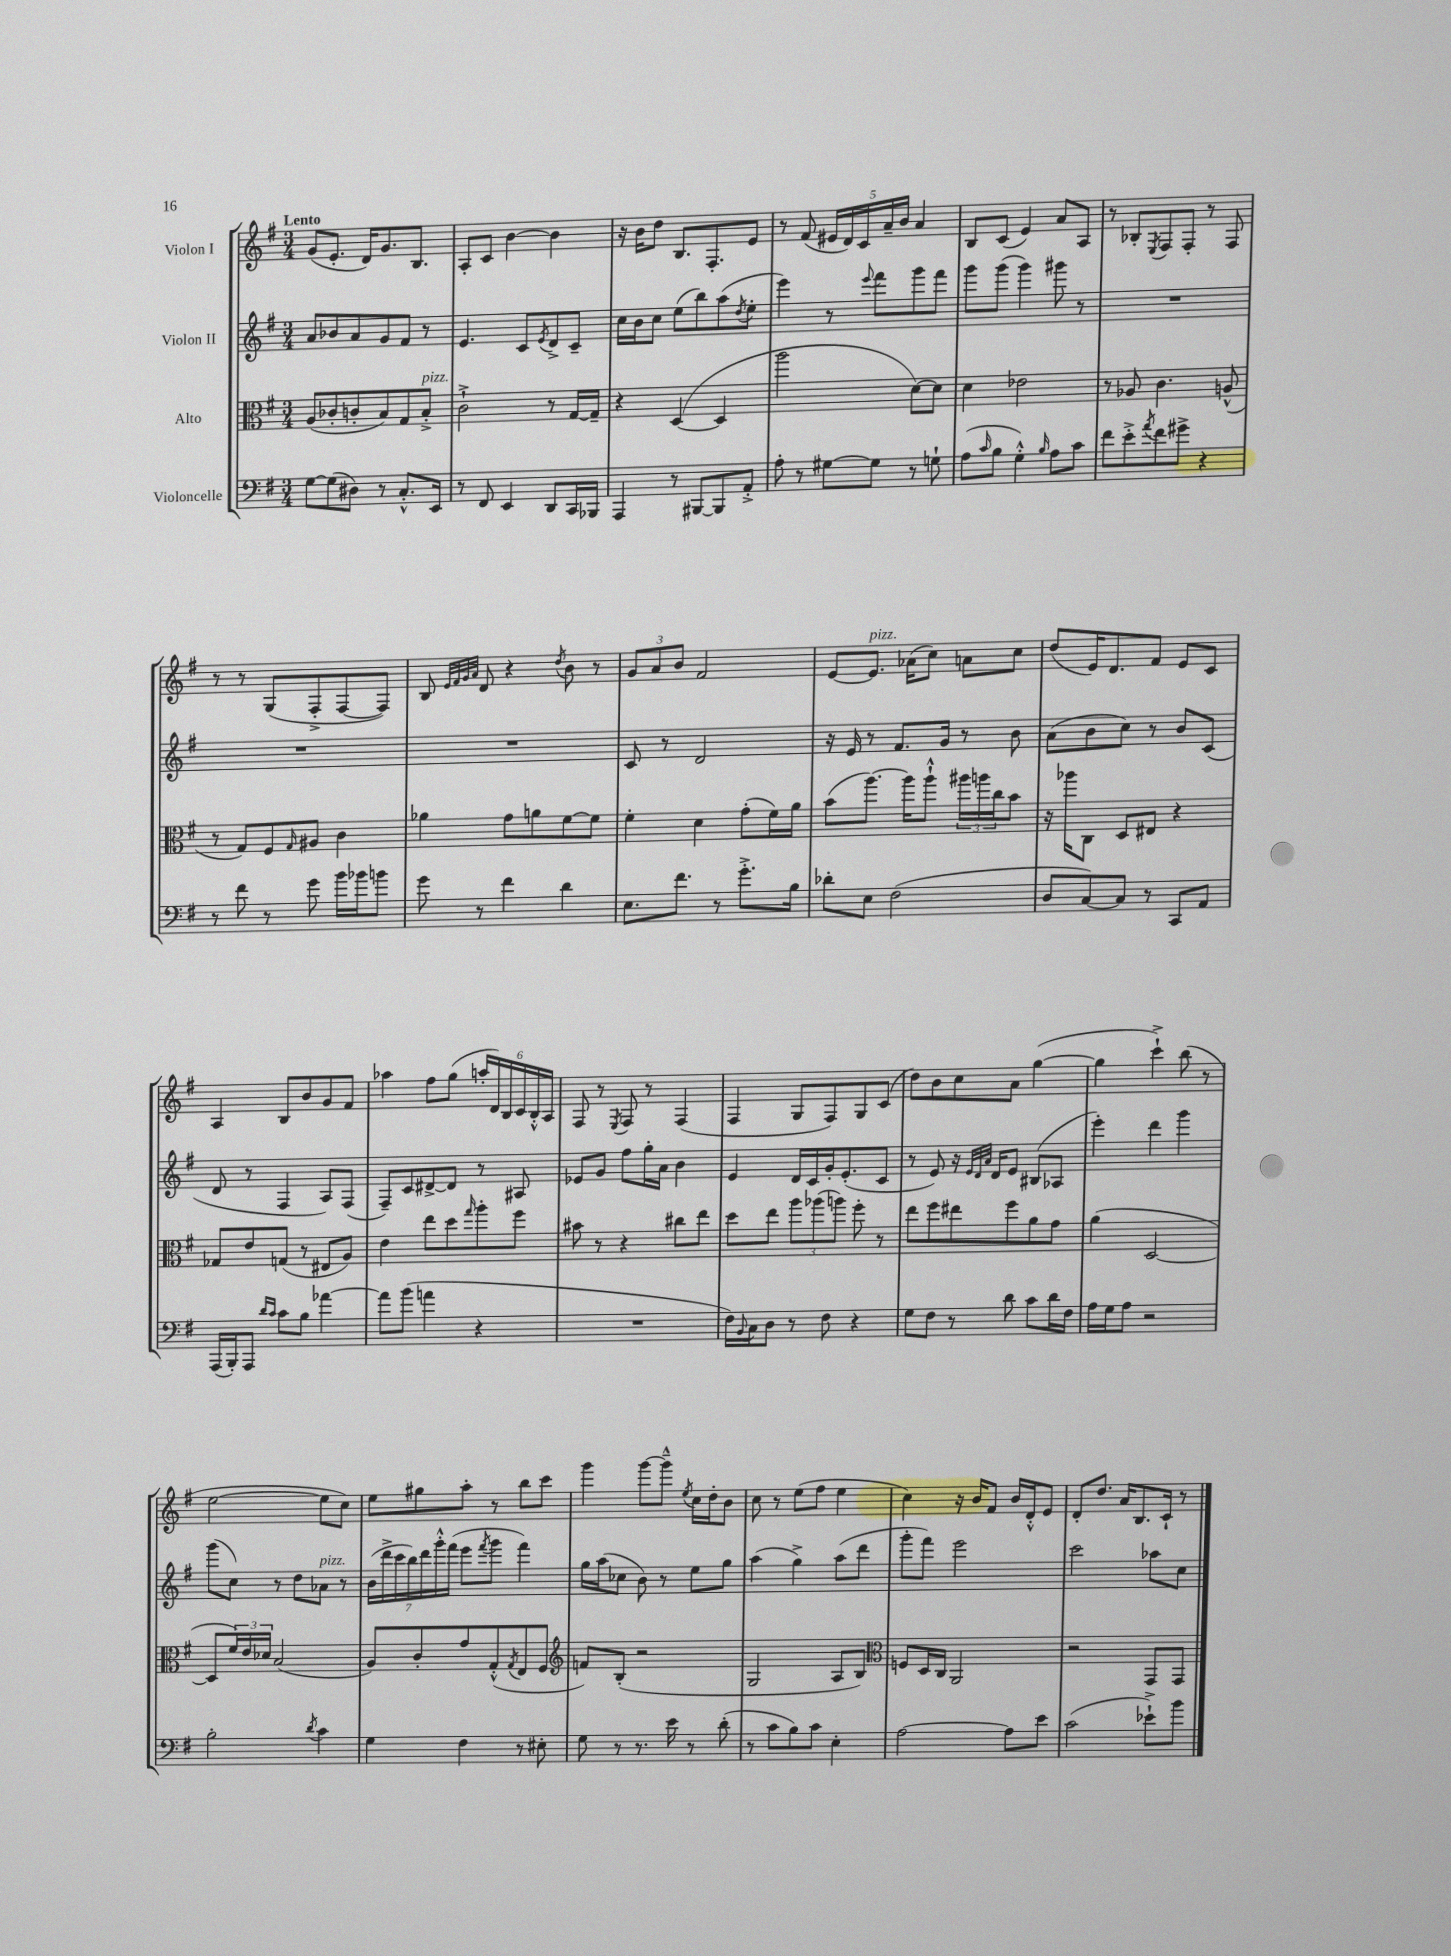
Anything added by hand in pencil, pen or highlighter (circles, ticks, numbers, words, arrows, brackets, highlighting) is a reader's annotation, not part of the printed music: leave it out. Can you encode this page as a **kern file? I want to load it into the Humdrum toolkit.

**kern	**kern	**kern	**kern
*staff4	*staff3	*staff2	*staff1
*clefF4	*clefC3	*clefG2	*clefG2
*k[f#]	*k[f#]	*k[f#]	*k[f#]
*M3/4	*M3/4	*M3/4	*M3/4
[8G	(8A	8a	(8g
(8G]	8c-'	8b-	8.e'
8D#)	8c'	8a	.
.	.	.	16d)
8r	8B)	8g	8.g
8.C'^^	8G	8f#	.
.	.	.	8.B
.	8B'^	8r	.
16EE	.	.	.
=	=	=	=
8r	2c`^	4.e	8A'
8FF#	.	.	8c
4EE	.	.	[4b
.	.	8c	.
.	.	8qe	.
8DD	8r	8d^	4b]
16CC	[16G	8c~	.
16BBB-	16G~]	.	.
=	=	=	=
4AAA	4r	16cc	16r
.	.	16b	16b
.	.	8cc	8dd
8r	([4D	(8ee	8.B
[8BBB#	.	8bb)	.
.	.	.	8.F#'
8BBB#]	4D]	(8aa	.
.	.	8qdd	.
8AA'^	.	8ee'	8e
=	=	=	=
8A'	2aa	4eee)	8r
8r	.	.	(8f#
[8G#	.	8r	20e#
.	.	.	20d)
.	.	.	20c
.	.	8qqeee	.
8G#]	.	8fff#	.
.	.	.	20a~
.	.	.	20b
8r	[8d)	8ggg	4a
8G`	8d]	8fff#	.
=	=	=	=
(8A	4d	8ggg	8B
16qqc	.	.	.
8B	.	(8ggg	(8c
4G'^^)	2e-	4ggg)	4e)
16qqB	.	.	.
8A	.	8ggg#	8a
8c	.	8r	8A
=	=	=	=
8f#	8r	2.r	8r
8e'^	8A-	.	8B-'
8qa	.	.	8qE
8f#	4.c	.	8F#
8g#^	.	.	8F#'
4r	.	.	8r
.	(8A^^	.	8F#
=	=	=	=
8r	8r	2.r	8r
8f#	8G)	.	8r
8r	8F#	.	(8G
.	16qqG	.	.
8g	8A#	.	8F#'^
16b	4c	.	[8F#
16b-	.	.	.
8b	.	.	8F#])
=	=	=	=
8g	4a-	2.r	8B
.	.	.	32qqe
.	.	.	32qqf#
.	.	.	32qqg
.	.	.	32qqa
8r	.	.	8d
4f#	8g	.	4r
.	8a	.	.
.	.	.	8qdd
4d	[8f#	.	8b
.	8f#]	.	8r
=	=	=	=
8.E	4f#'	8c	12g
.	.	.	12a
.	.	8r	.
.	.	.	12b
8.f#	.	.	.
.	4d	2d	2f#
8r	.	.	.
8.g'^	(8g'	.	.
.	16f#)	.	.
16B	16a	.	.
=	=	=	=
8d-'	(8b	16r	[8e
.	.	16e	.
8E	[8.aa)	8r	8.e]
(2F#	.	8.f#	.
.	16aa]	.	(16a-
.	8aa`^^	.	8cc)
.	.	16g	.
.	24aa#	8r	8a
.	24aa	.	.
.	24cc	.	.
.	8b	8b	8cc
=	=	=	=
8D	16r	(8a	(8dd
.	16aa-	.	.
[8C)	8C	8b	16e)
.	.	.	8.d
8C]	8D	8cc)	.
8r	8E#	8r	8f#
8CC	4r	8b	8e
8AA	.	(8c	8c
=	=	=	=
(16AAA	8G-	8d	4A
16BBB')	.	.	.
8AAA	8e	8r	.
16qqd	.	.	.
16qqc	.	.	.
8c	(8G	4F#	8B
8B	8r	.	8b
[4a-	8E#	8A)	8g
.	8A)	(8F#	8f#
=	=	=	=
8a-]	4e	8F#~)	4aa-
(8b	.	8c	.
4a	8ee	[8d#^	8ff#
.	8dd	8d#]	(8gg
.	16qqgg	.	.
4r	8aa'	8r	24aa'
.	.	.	24d)
.	.	.	24B
.	8ff#	8A#	24c
.	.	.	24B'^^
.	.	.	24A
=	=	=	=
2.r	8b#	8e-	8F#
.	8r	8g	8r
.	.	.	8qE
.	4r	8ff#	8F#
.	.	16gg'	8r
.	.	16a	.
.	8cc#	4b	(4F#
.	8ee	.	.
=	=	=	=
16F#)	8dd	4e	4F#
8qqBB	.	.	.
16C	.	.	.
8D	8ee	.	.
8r	12aa	16d	8G
.	.	16c	.
.	(12aa-	.	.
8F#	.	16g'	8F#)
.	12aa)	.	.
.	.	(8.e'	.
4r	8ff#'	.	8G
.	8r	8c	(8c
=	=	=	=
8G	8ee	8r	8dd)
8F#	8ff#	8e)	8b
8r	8ee#	16r	8cc
.	.	32qqe	.
.	.	32qqd	.
.	.	32qqa	.
.	.	16d	.
8d	8ff#	8e	8a
8c	8a	(8B#	([4gg
16d	8g	8A-	.
16F#	.	.	.
=	=	=	=
16A	(4a	4eee')	4gg]
16G	.	.	.
8A	.	.	.
2r	[2D	4ddd	4ccc`^)
.	.	4ggg	(8bb
.	.	.	8r
=	=	=	=
2B'	8D]	(8ggg	[2ee
.	24f#)	8cc)	.
.	24e	.	.
.	24d-	.	.
.	(2B	8r	.
.	.	8dd	.
8qd	.	.	.
4c	.	8a-	8ee]
.	.	8r	8cc)
=	=	=	=
4G	8A)	(28b	8ee
.	.	28ddd^	.
.	.	28ccc	.
.	.	28bb)	.
.	8c'	.	8gg#
.	.	28ddd	.
.	.	28ggg'^^	.
.	.	(28fff#	.
4F#	8g	8eee	8aa'
.	.	8qfff#	.
.	(8G'^^	8ggg	8r
.	8qG	.	.
8r	8E	4fff#)	8bb
8E#'	8F#	.	8ccc
=	=	=	=
*	*clefG2	*	*
8G	8f)	16gg	4ggg
.	.	(16aa	.
8r	(8B'	8cc-	.
8.r	2r	8b)	[8ggg
.	.	8r	8ggg~^^]
16e	.	.	.
.	.	.	8qee
8r	.	8ee	16cc
.	.	.	16dd'
(8d'	.	8gg	8b
=	=	=	=
8r	2G	(4aa	8cc
8c	.	.	8r
8B)	.	4gg^)	(8ee
8c	.	.	8ff#
4E'	8A	(8aa	4ee
.	8B)	8ddd	.
=	=	=	=
*	*clefC3	*	*
[2A	8F	8ggg'	4cc)
.	16D	8fff#)	.
.	16C	.	.
.	2AA	2eee	16r
.	.	.	16b
.	.	.	8f#
8A]	.	.	16b
.	.	.	16d'^^
8e	.	.	8e
=	=	=	=
(2c	2r	2ccc	8d'
.	.	.	8.dd
.	.	.	16a
.	.	.	8.B
8e-`^)	8GG	8aa-	.
.	.	.	16c`
8b	8GG	8cc	8r
==	==	==	==
*-	*-	*-	*-
